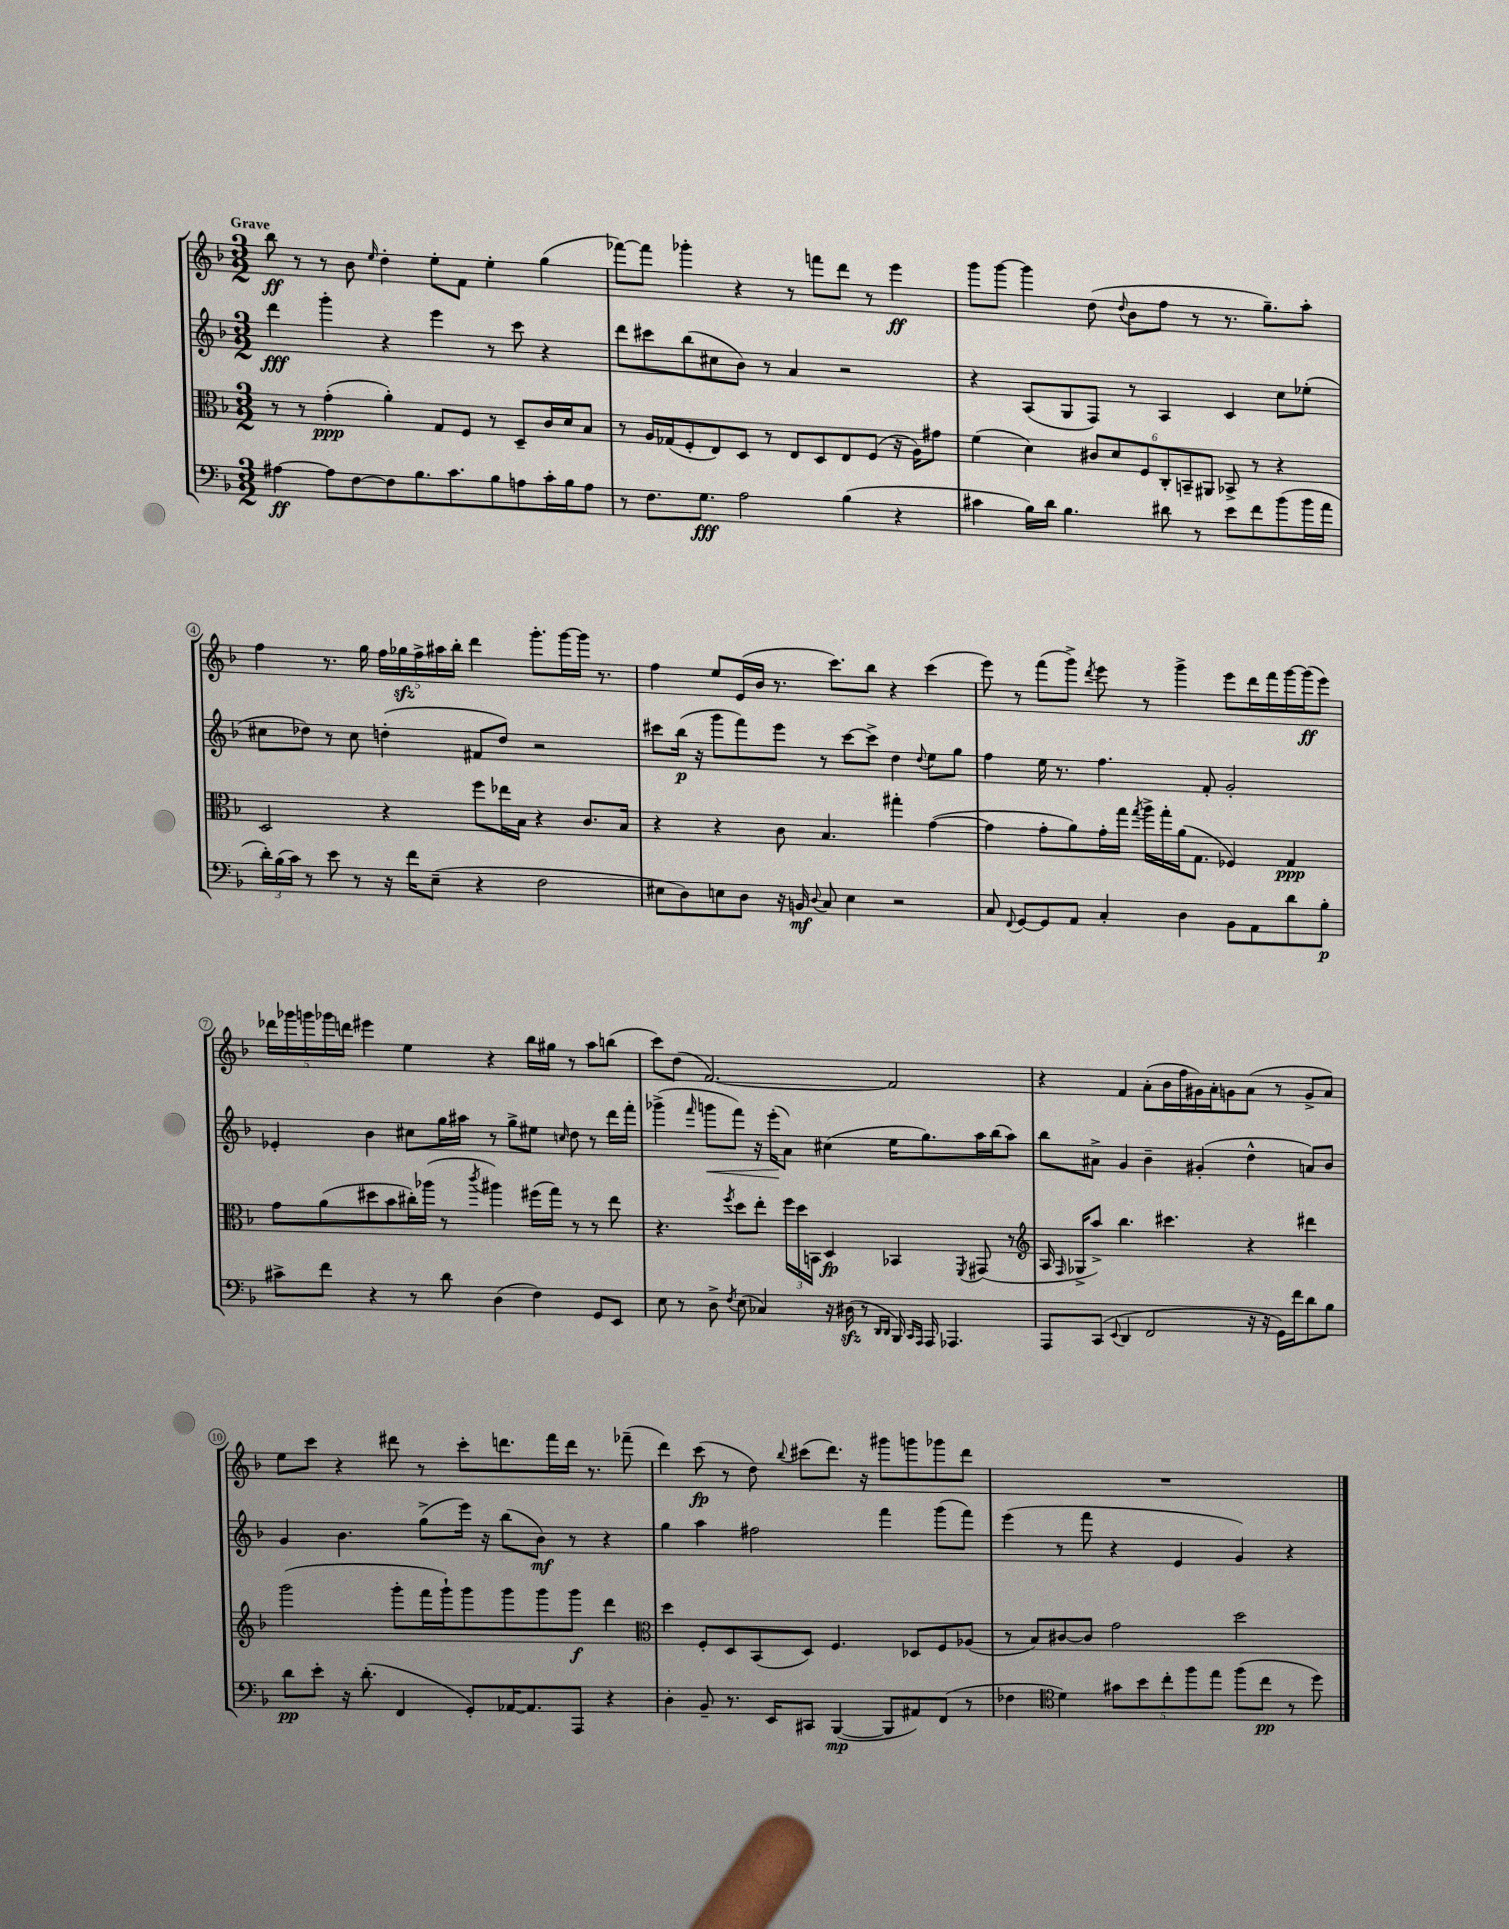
<<
\new StaffGroup <<
\new Staff = "s0" {
    \clef treble \key f \major \numericTimeSignature \time 3/2 \tempo "Grave"
    \autoBeamOff bes''8\ff r8 r8 bes'8 \grace { e''16 } d''4-. e''8[-. f'8] e''4-. g''4( |
    fes'''8[~) fes'''8] ges'''4-. r4 r8 f'''8[ d'''8] r8 e'''4\ff |
    g'''8[ g'''8]~ g'''4 d''8( \appoggiatura { d''8 } bes'8[ f''8] r8 r8. g''8.[--) a''8]-. |
    f''4 r8. g''16 \tuplet 5/4 { f''16[ ges''16\sfz f''16-> ais''16 bes''16]-. } d'''4 g'''8.[-. g'''16~ g'''16] r8. |
    f''4 e''8[ e'16( bes'16] r8. c'''8.[) bes''8] r4 c'''4( |
    e'''8) r8 f'''8[( g'''8]->) \acciaccatura { d'''8 } e'''8 r8 g'''4-> e'''8[ d'''16 f'''16 g'''16~ g'''16\ff( e'''8]) |
    \tuplet 5/4 { des'''16[ ges'''16 g'''16 ges'''16 d'''16] } eis'''4 e''4 r4 bes''16[ gis''16] r8 a''8[ b''8]( |
    c'''8[) d''8]( f'2.~) f'2 |
    r4 f'4 a'8[-.( bes'16 f''16 gis'16) a'16-. g'8 a'8]( r8 g'8[-> a'8]) |
    e''8[ c'''8] r4 dis'''8 r8 c'''8[-. d'''8. f'''16 d'''16] r8. fes'''8--( |
    d'''4) c'''8\fp( r8 d''8) \appoggiatura { bes''8 } cis'''8[( d'''8.]) r16 gis'''8[ g'''8 ges'''8 d'''8] |
    R1. \bar "|." |
}
\new Staff = "s1" {
    \clef treble \key f \major \numericTimeSignature \time 3/2
    \autoBeamOff d'''4\fff g'''4-. r4 e'''4 r8 c'''8 r4 |
    d'''8[ cis'''8 bes''8( cis''8 bes'8]) r8 a'4 r2 |
    r4 a8[( g8 f8]) r8 a4 c'4 c''8[ ees''8]-.( |
    cis''8[ des''8]) r8 cis''8 d''4-.( fis'8[ d''8]) r2 |
    cis'''8[ bes''16]\p( r16 g'''8[ f'''8) e'''8] r8 cis'''8[~ cis'''8]-> d''4 \appoggiatura { d''8 } e''8[ g''8] |
    f''4 e''16 r8. f''4. f'8-. g'2-. |
    ees'4-. bes'4 cis''8[ g''16 ais''16] r8 g''8[-> eis''8] \grace { c''16 } d''8 r8 d'''16[ f'''16]-. |
    ges'''4->( \grace { f'''16 } g'''8[\< f'''8]) r16 e'''16[-.\!( a'8]) cis''4( e''16[ g''8.) a''16 bes''16( a''8]) |
    bes''8[ ais'8]-> g'4 bes'4-- gis'4-.( d''4-^ a'8[) bes'8] |
    g'4 bes'4. g''8[->( e'''16]) r16 bes''8[( bes'8]\mf) r8 r4 |
    g''4 a''4 fis''2 f'''4 g'''8[( f'''8]) |
    e'''4( r8 f'''8 r4 e'4 g'4) r4 \bar "|." |
}
\new Staff = "s2" {
    \clef alto \key f \major \numericTimeSignature \time 3/2
    \autoBeamOff r8 r8 g'4-.\ppp( a'4-.) g8[ f8] r8 d8[-- c'16 d'16 bes8] |
    r8 a16[ ges16( f8-. e8) d8] r8 e8[ d8 e8 f8]( r16 a16[) gis'8] |
    f'4( d'4) \tuplet 6/4 { cis'8[ d'8 f8 c8-. b,8-- ais,8] } bes,8-> r8 r4 |
    d2 r4 f''8[ ees''16 bes16] r4 c'8.[ bes16] |
    r4 r4 c'8 bes4. gis''4-. g'4~( |
    g'4 g'8[-. a'8) g'16-. g''16] \acciaccatura { g''8 } a''16[-> g''16-. a'16( g8.] fes4) g4\ppp |
    g'8[ a'8( dis''8 bes'8 cis''16-.) aes''16]( r8 \acciaccatura { c'''8 } ais''4) fis''16[( g''16]) r8 r8 e''8 |
    r4. \acciaccatura { f''8 } d''8[ e''8]-. \tuplet 3/2 { f''16[ d''16 b,16] } d4\fp bes,4 \acciaccatura { f,8 } gis,8( r8 |
    \clef treble a16 \grace { f16 } ges16[-> a''8]->) bes''4. cis'''4. r4 dis'''4 |
    g'''2( g'''8[-. f'''16 g'''16-!) g'''8 g'''8 g'''8 g'''8]\f d'''4 |
    \clef alto d''4 f8[-. d8 bes,8( d8]) f4. des8[ f8 aes8]( |
    r8 bes8[) cis'8~ cis'8] g'2 d''2 \bar "|." |
}
\new Staff = "s3" {
    \clef bass \key f \major \numericTimeSignature \time 3/2
    \autoBeamOff ais4~\ff ais8[ f8~ f8 bes8. c'8. bes8 a8 c'16-. bes16 a8] |
    r8 f8.[ g8.]\fff a2 bes4( r4 |
    cis'4 bes16[) d'16] bes4. dis'8 r8 e'8[ f'8 bes'8( bes'16 a'16] |
    \tuplet 3/2 { d'16[-.) bes16( c'16]) } r8 e'8 r8 r16 f'16[ e8]--( r4 f2 |
    eis8[ d8) e8 d8] r16 b,16\mf \appoggiatura { d8 } c8 e4 r2 |
    c8 \appoggiatura { f,8 } g,8[~ g,8 a,8] c4-. d4 bes,8[ a,8 d'8 bes8]-.\p |
    cis'8[-> f'8] r4 r8 d'8 d4( f4) g,8[ e,8] |
    e8 r8 d8-> \acciaccatura { f8 } e8( ces4) r16 dis16\sfz( r8 \grace { d,16[ d,16] } bes,,16) \grace { c,16[ a,,16] } a,,16 aes,,4. |
    a,,8[ c,8]( \appoggiatura { e,8 } d,4 f,2 r16 r16 g,16[) f'16 d'8 bes8] |
    d'8[\pp e'8]-. r16 d'8.-.( f,4 g,8[-.) aes,16~ aes,8. a,,8] r4 |
    d4-. bes,8-- r8. e,16[ cis,8] bes,,4~\mp( bes,,8[ ais,8) f,8]( r8 |
    fes4 \clef tenor d'4) \tuplet 5/4 { gis'8[ bes'8 c''8-. f''8 e''8] } f''8[( c''8]\pp r8 d''8) \bar "|." |
}
>>
>>
\layout { \context { \Score \override BarNumber.stencil = #(make-stencil-circler 0.1 0.3 ly:text-interface::print) } }
